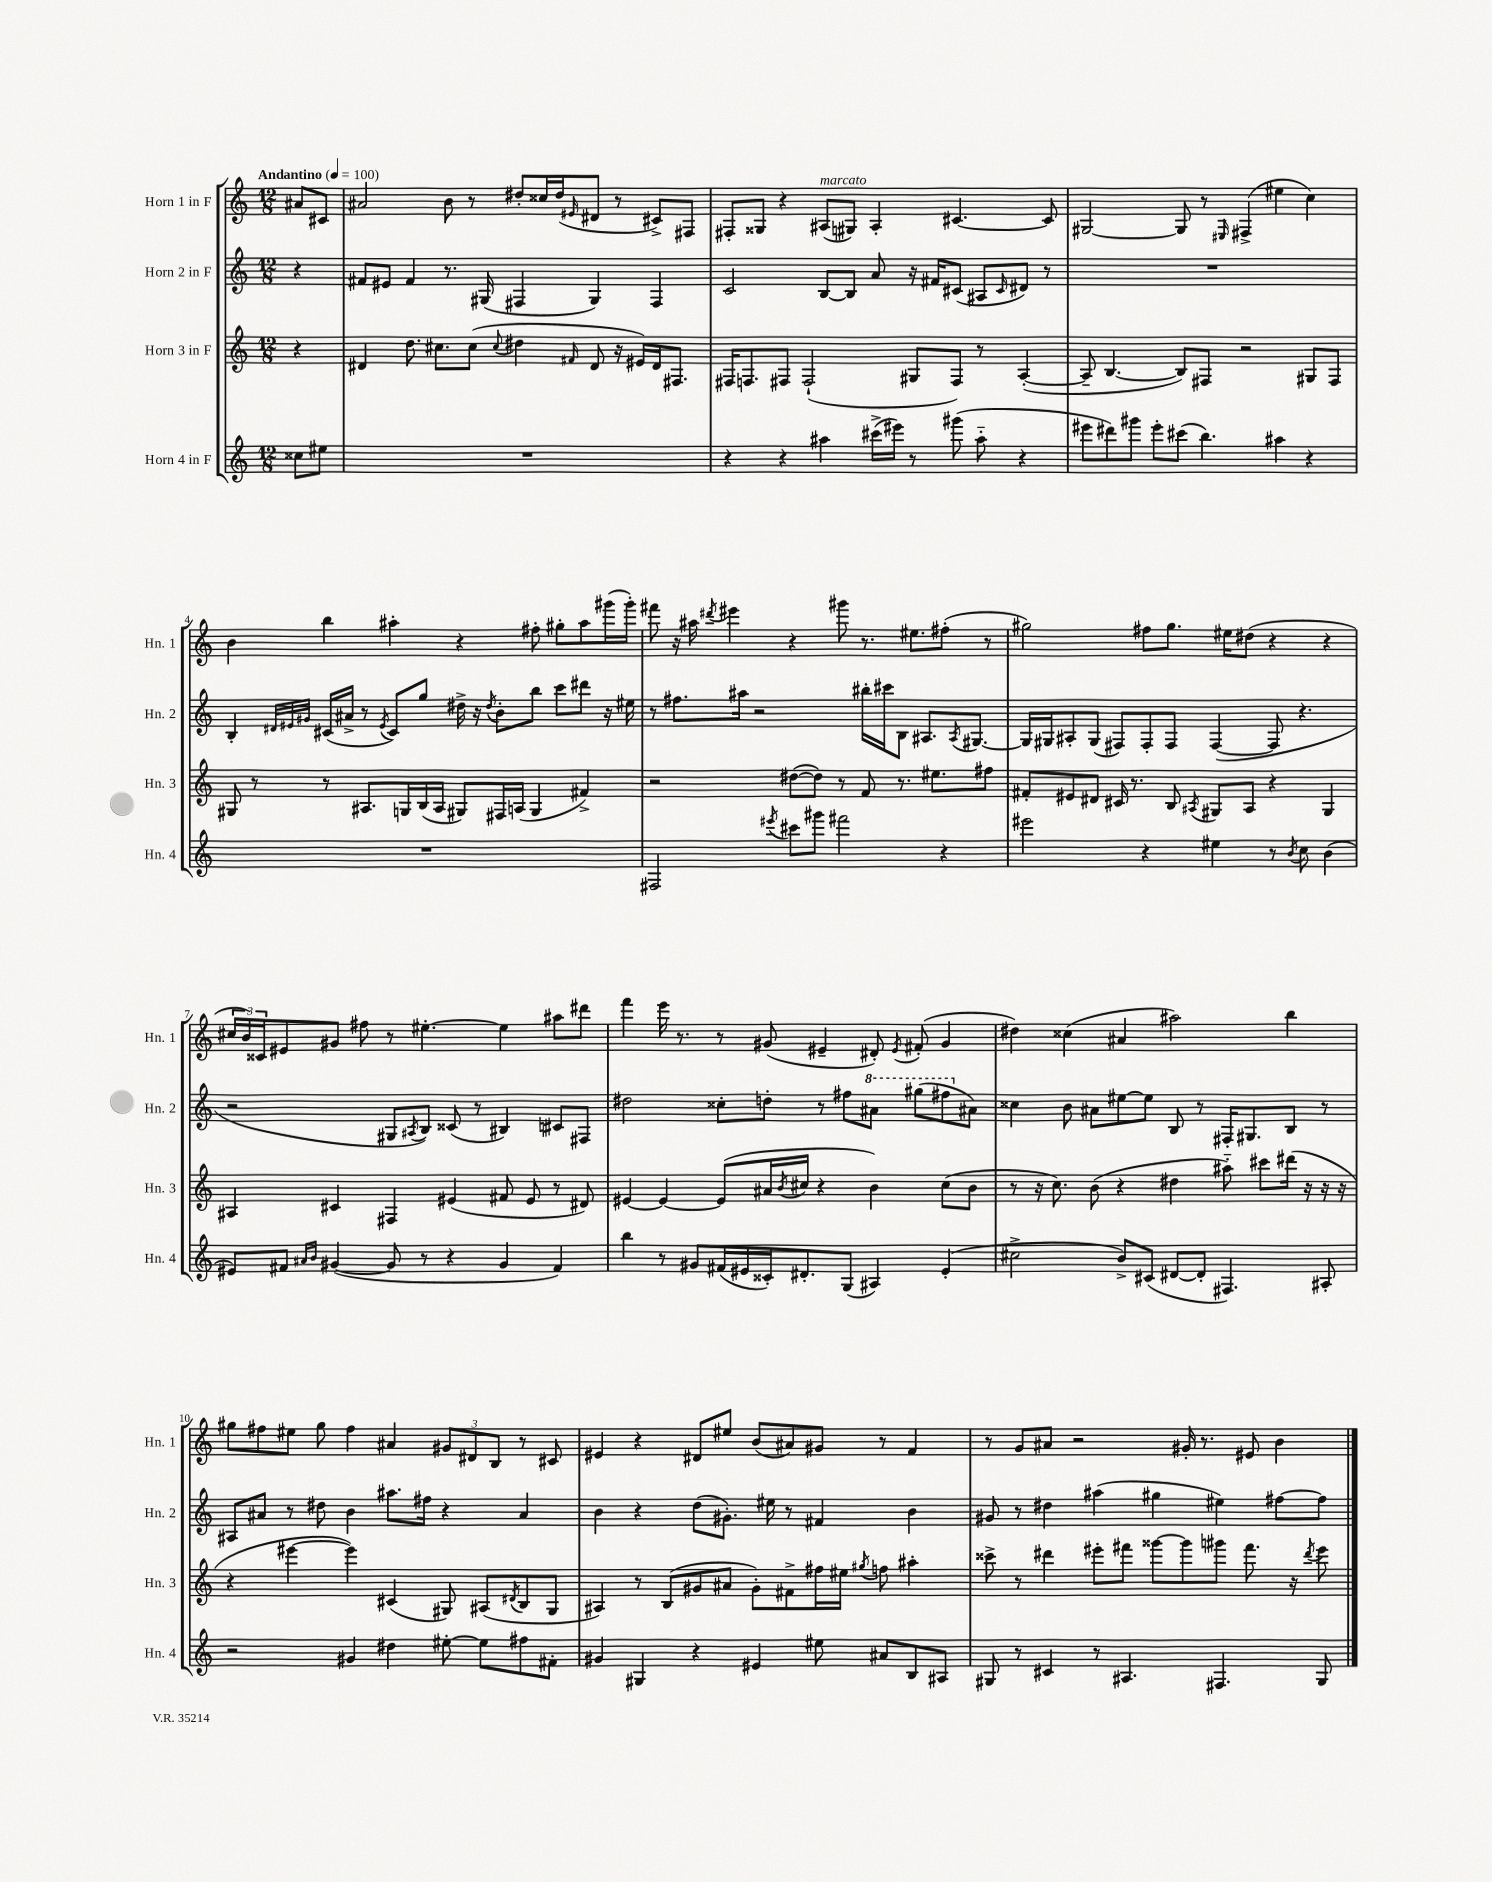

**kern	**kern	**kern	**kern
*staff4	*staff3	*staff2	*staff1
*clefG2	*clefG2	*clefG2	*clefG2
*k[]	*k[]	*k[]	*k[]
*M12/8	*M12/8	*M12/8	*M12/8
*MM100	*MM100	*MM100	*MM100
8cc##	4r	4r	8a#
8ee#	.	.	8c#
=	=	=	=
1.r	4d#	8f#	2a#
.	.	8e#	.
.	8.dd	4f#	.
.	8.cc#	.	.
.	.	8.r	8b
.	(8cc#	.	8r
.	.	(16G#	.
.	8qqcc#	.	.
.	4dd#	4F#	8dd#'
.	.	.	16cc##
.	.	.	(16dd#
.	16qqf#	.	16qqe#
.	8d#	4G#)	8d#
.	16r	.	8r
.	16e#)	.	.
.	16d#	4F#	8c#^)
.	8.F#	.	.
.	.	.	8F#
=	=	=	=
4r	16F#	2c	8F#'
.	8.F	.	.
.	.	.	8G##
4r	8F#	.	4r
.	(2F#`	.	.
4aa#	.	[8B	(8A#
.	.	8B]	8G#)
(16ccc#^	.	8a	4A#'
16eee#)	.	.	.
8r	8G#	16r	.
.	.	16f#	.
(8ggg#	8F#)	(8c#	[4.c#
8aa#'~	8r	8A#	.
.	.	16qqc#	.
4r	([4A'	8d#)	.
.	.	8r	8c#]
=	=	=	=
8eee#	8A~]	1.r	[2G#
8ddd#)	[4.B	.	.
8ggg#	.	.	.
8eee#'	.	.	.
(8ccc#	8B])	.	8G#]
4.bb)	8F#	.	8r
.	.	.	16qqE#
.	2r	.	(4F#^
4aa#	.	.	4ee#
4r	8G#	.	4cc)
.	8F#	.	.
=	=	=	=
1.r	8G#	4B'	4b
.	8r	.	.
.	.	32qqd#	.
.	.	32qqe#	.
.	.	32qqg#	.
.	8r	(16c#	4bb
.	.	16a#^	.
.	8.A#	8r	.
.	.	8qe#	.
.	.	8c#)	4aa#'
.	16G	.	.
.	(16B	8gg	.
.	16A#	.	.
.	8G#)	16dd#^	4r
.	.	16r	.
.	.	8qdd#	.
.	16F#	8b'	.
.	(16A	.	.
.	4G#	8bb	8ff#'
.	.	8ccc	8gg#'
.	4f#^)	8ddd#	8aa#
.	.	16r	(16ggg#
.	.	16ee#	16ggg#')
=	=	=	=
2F#	2r	8r	8fff#
.	.	8.ff#	16r
.	.	.	16aa#
.	.	.	8qddd#
.	.	.	4eee#
.	.	16aa#	.
.	.	2r	.
8qeee#	.	.	.
8ccc#	([8dd#	.	4r
8ggg#	8dd#])	.	.
2fff#	8r	.	8ggg#
.	8f	16bb#'	8.r
.	.	16ccc#	.
.	8.r	8B	.
.	.	.	8.ee#
.	.	8.A#	.
.	8.ee#	.	.
4r	.	.	(8ff#'
.	.	8qA#	.
.	.	[8.G#	.
.	8ff#	.	8r
=	=	=	=
2eee#	8f#'	16G#]	2gg#)
.	.	16G#	.
.	8e#	8A#'	.
.	8d#	(8G#	.
.	16c#	8F#)	.
.	8.r	.	.
4r	.	8F#'	8ff#
.	8B	8F#	8.gg#
.	8qA#	.	.
4ee#	8G#	([4F#	.
.	.	.	16ee#
.	8A#	.	(8dd#
8r	4r	8F#]	4r
8qb	.	.	.
8cc	.	4.r	.
(4b	4G#	.	4r
=	=	=	=
8e#)	4A#	2r	24cc#
.	.	.	24b)
.	.	.	24c##
8f#	.	.	8e#
16qqa#	.	.	.
16qqb	.	.	.
([4g#	4c#	.	8g#
.	.	.	8ff#
8g#]	4F#	8G#	8r
.	.	8qA#	.
8r	.	8B)	[4.ee#'
4r	(4e#	(8c##	.
.	.	8r	.
4g#	8f#	4B#)	4ee#]
.	8e#	.	.
4f#)	8r	8c#	8aa#
.	8d#)	8F#	8ddd#
=	=	=	=
4bb	[4e#	2dd#	4fff
8r	4e#_	.	16eee
.	.	.	8.r
8g#	.	.	.
(16f#	(8e#]	8cc##'	8r
16e#	.	.	.
16c##')	16a#	8dd'	(8g#
.	8qb	.	.
8.d#'	16cc#	.	.
.	4r	8r	4e#~
(8G	.	8ff#	.
4A#)	4b)	8aa#	8d#')
.	.	.	8qe#
.	.	(8ggg#	(8f#'
(4e#'	(8cc#	8fff#	4g#
.	8b	8a#)	.
=	=	=	=
2cc#^	8r	4cc##	4dd#)
.	16r	.	.
.	8.cc)	.	.
.	.	8b	(4cc##
.	(8b	8a#	.
8b^)	4r	[8ee#	4a#
(8c#	.	8ee#]	.
[8d#	4dd#	8B	2aa#)
8d#']	.	8r	.
4.F#)	8aa#'~)	16F#'	.
.	.	8.G#	.
.	8ccc#	.	.
.	(16ddd#	8B	4bb
.	16r	.	.
8A#'	16r	8r	.
.	16r	.	.
=	=	=	=
2r	4r	8A#	8gg#
.	.	8a#	8ff#
.	[4eee#	8r	8ee#
.	.	8dd#	8gg#
4g#	4eee#])	4b	4ff#
4dd#	(4c#	8.aa#	4a#
.	.	16ff#	.
[8ee#'	8G#)	4r	12g#
.	.	.	12d#
8ee#]	(8A#	.	.
.	.	.	12B
.	8qd#	.	.
8ff#	8B	4a#	8r
8f#'	8G#	.	8c#
=	=	=	=
4g#	4A#)	4b	4e#
4G#	8r	4r	4r
.	(8B	.	.
4r	8g#	(8dd	8d#
.	8a#	8.g#')	8ee#
4e#	8g#')	.	(8b
.	.	16ee#	.
.	8f#^	8r	8a#)
8ee#	16ff#	4f#	8g#
.	16ee#	.	.
.	8qgg#	.	.
8a#	8ff	.	8r
8B	4aa#'	4b	4f
8A#	.	.	.
=	=	=	=
8G#	8ccc##^	8g#	8r
8r	8r	8r	8g
4c#	4ddd#	4dd#	8a#
.	.	.	2r
8r	8eee#'	(4aa#	.
4.A#	8fff#	.	.
.	[8ggg##	4gg#	.
.	8ggg##]	.	16g#'
.	.	.	8.r
4.F#	8ggg#	4ee#)	.
.	8.fff#	.	8e#
.	.	[8ff#	4b
.	16r	.	.
.	8qddd#	.	.
8G#	8eee#	8ff#]	.
==	==	==	==
*-	*-	*-	*-
